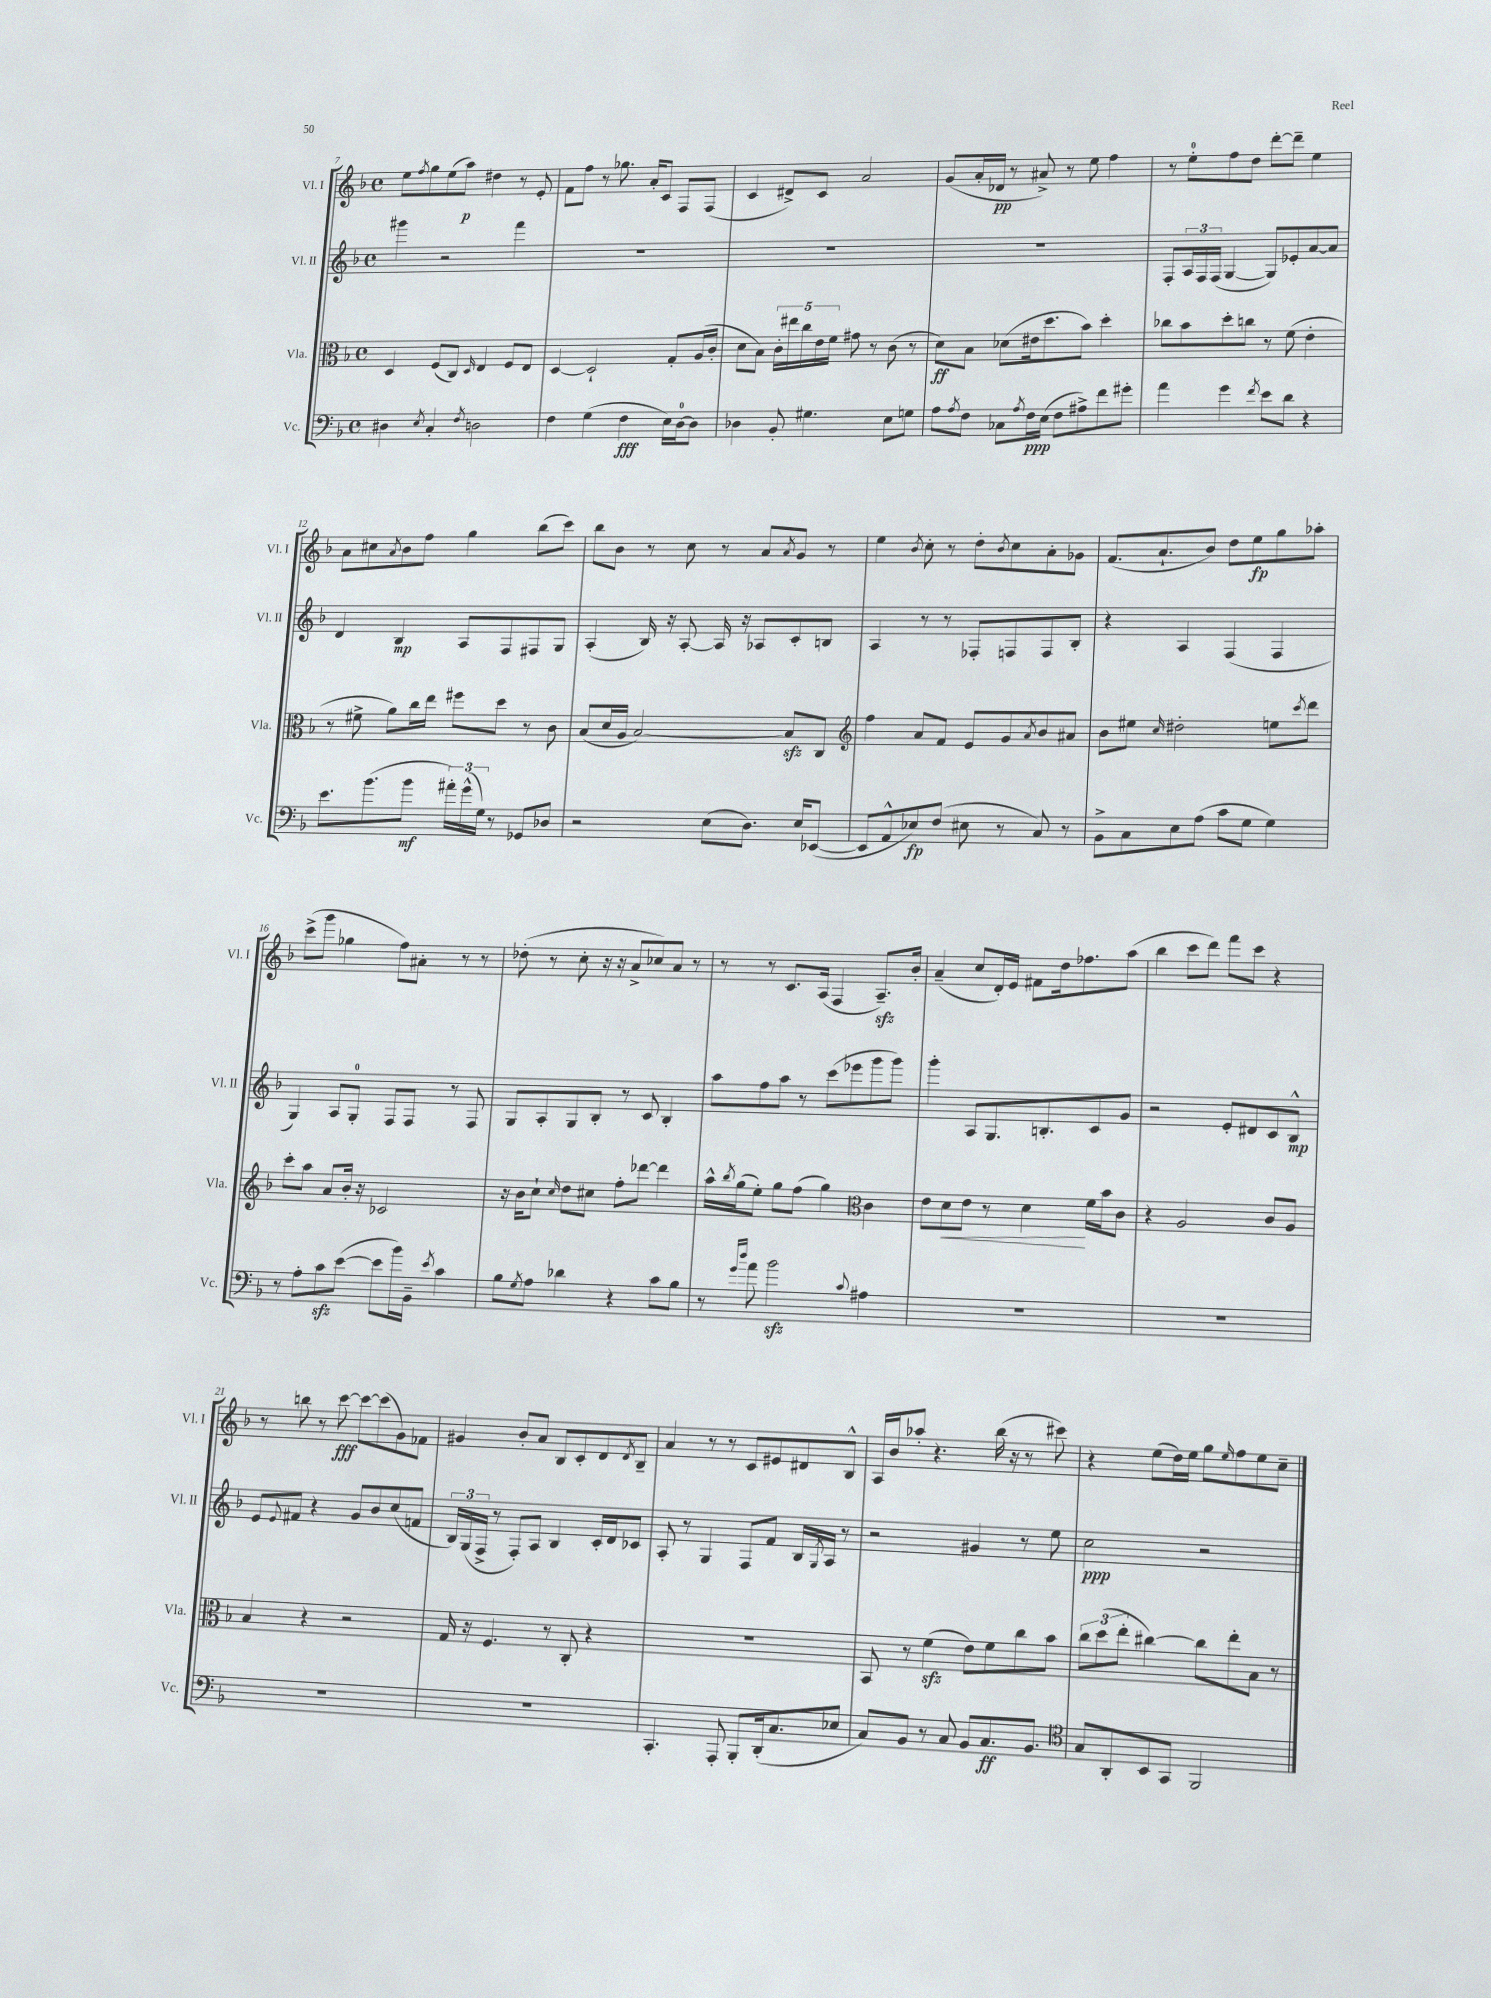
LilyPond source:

<<
\new StaffGroup <<
\new Staff = "s0" \with { instrumentName = "Vl. I" shortInstrumentName = "Vl. I" } {
    \clef treble \key f \major \defaultTimeSignature \time 4/4
    e''8 \acciaccatura { f''8 } g''8 e''8( a''8\p) dis''4 r8 e'8-. |
    f'8 f''8 r8 ges''8. a'16-. c'8 f8 f8( |
    c'4 dis'8->) c'8 a'2 |
    g'8( a'16-. des'16\pp r8 ais'8->) r8 e''8 f''4 |
    r8 e''8-0-. f''8 d''8 d'''8~-. d'''8-- e''4 |
    a'8 cis''8 \acciaccatura { a'8 } bes'8 f''8 g''4 bes''8( c'''8) |
    bes''8 bes'8 r8 c''8 r8 a'8 \acciaccatura { a'8 } g'8 r8 |
    e''4 \acciaccatura { bes'8 } c''8-. r8 d''8-. \acciaccatura { bes'8 } c''8 a'8-. ges'8 |
    f'8.( a'8.-! bes'8) d''8 e''8\fp g''8 aes''8-. |
    c'''8->( g'''8 ges''4 f''8) ais'8-. r8 r8 |
    des''8-.( r8 c''8-. r16 r16 a'8-> ces''8) a'8 r8 |
    r8 r8 c'8. a16( f4 a8.--\sfz) bes'16-. |
    a'4--( c''8 d'16-.) e'16 fis'8 d''16 fes''8. a''8( |
    bes''4 c'''8 d'''8) f'''8 c'''8 r4 |
    r8 b''8 r8 c'''8~\fff c'''8~ c'''8( g'8) fes'8 |
    gis'4 bes'8-. a'8 bes8 c'8-. d'8 \acciaccatura { d'8 } bes8-- |
    a'4 r8 r8 c'8 eis'8 dis'8 bes8-^ |
    a16 bes'16 aes''8-. r4. bes''16( r16 r8 cis'''8) |
    r4 e''8( d''16) e''16 g''8 \grace { e''16 } f''8 e''8 c''8-- \bar "|." |
}
\new Staff = "s1" \with { instrumentName = "Vl. II" shortInstrumentName = "Vl. II" } {
    \clef treble \key f \major \defaultTimeSignature \time 4/4
    gis'''4 r2 f'''4 |
    R1 |
    R1 |
    R1 |
    f8-. \tuplet 3/2 { a16 f16 f16( } g4~ g8) ees'8-. a'8~ a'8 |
    d'4 bes4\mp a8 f8 fis8 g8 |
    a4-.( bes16) r16 a8~-. a16 r16 aes8 c'8-. b8 |
    a4 r8 r8 fes8-. f8 f8 bes8-. |
    r4 a4 f4( f4 |
    g4) a8 g8-0-. f8 f8 r8 f8 |
    g8 a8-. g8 bes8-. r8 c'8 bes4-. |
    a''8 f''8 a''8 r8 c'''8( ees'''8 g'''8 g'''8) |
    g'''4-. a8 g8. b8.-. c'8 g'8 |
    r2 e'8-. dis'8 c'8 bes8-^\mp |
    e'8 \appoggiatura { e'8 } fis'8 r4 g'8 bes'8 c''8( f'8 |
    \tuplet 3/2 { bes16) g16( f16-> } r8 f8-.) a8 bes4 c'16-. d'16 ces'8 |
    a8-. r8 g4 f8 f'8 bes16 \acciaccatura { g8 } a16 r8 |
    r2 gis'4 r8 e''8 |
    c''2\ppp r2 \bar "|." |
}
\new Staff = "s2" \with { instrumentName = "Vla." shortInstrumentName = "Vla." } {
    \clef alto \key f \major \defaultTimeSignature \time 4/4
    d4 f8( c8) \grace { d16 } e4 f8 e8 |
    d4~ d2-! g8-. a16( c'16-. |
    d'8 bes8) \tuplet 5/4 { c'16-. eis''16 c''16 e'16 f'16 } gis'8 r8 c'8( r8 |
    d'8\ff) bes8 des'8( eis'16 d''8. bes'8) d''4-. |
    ces''8 bes'8 d''8-. c''8 r8 f'8( e'4-. |
    r8 fis'8-> a'8) c''16 e''16 fis''8 d''8 r8 c'8 |
    bes8( d'16 a16 bes2~) bes8\sfz c8 |
    \clef treble f''4 a'8 f'8 e'8 g'8 \acciaccatura { a'8 } bes'8 ais'8 |
    bes'8 eis''8 \grace { c''16 } dis''2-. e''8 \acciaccatura { c'''8 } d'''8 |
    c'''8-. a''8 a'8 bes'16-. r16 ces'2 |
    r16 bes'16 c''8-! \grace { c''16 } d''8 cis''8 f''8-. des'''8~ des'''4 |
    a''16-^ \acciaccatura { bes''8 } g''16( e''8-.) g''8 f''8( g''4) \clef alto c'4 |
    e'8 d'8\< e'8 r8 d'4\! f'16 bes'16 c'8 |
    r4 a2 c'8 a8 |
    bes4 r4 r2 |
    g16 r16 f4. r8 c8-. r4 |
    R1 |
    bes,8 r8 f'4\sfz( e'8) f'8 c''8 bes'8 |
    \tuplet 3/2 { c''8 d''8( e''8-. } cis''4~) cis''8 e''8-. bes8 r8 \bar "|." |
}
\new Staff = "s3" \with { instrumentName = "Vc." shortInstrumentName = "Vc." } {
    \clef bass \key f \major \defaultTimeSignature \time 4/4
    dis4 \acciaccatura { e8 } c4-. \acciaccatura { f8 } d2 |
    f4 g4( f4\fff e16) d16-0~ d8 |
    des4 bes,8-. gis4. e8 g8 |
    a8 \acciaccatura { a8 } f8 ces8 \acciaccatura { a8 } f16\ppp e16( f8 ais8->) f'8 gis'8-. |
    a'4 g'4 \acciaccatura { f'8 } e'8 d'8 r4 |
    e'8. bes'8.( bes'8\mf \tuplet 3/2 { ais'16-.) g'16-^( g16) } r8 ges,8 des8 |
    r2 e8( d8.) e16 ees,8~( |
    ees,8 a,8-^ ees8\fp) f8( eis8 r8 c8) r8 |
    bes,8-> c8 e8 a8( c'8 g8 g4) |
    r8 a8-. c'8\sfz e'8~( e'8 bes'16) bes,16-- \acciaccatura { e'8 } c'4 |
    bes8 \acciaccatura { g8 } a8 des'4 r4 c'8 bes8 |
    r8 \grace { g'16 d''16 } a'8 bes'2\sfz \appoggiatura { c'8 } ais4 |
    R1 |
    R1 |
    R1 |
    R1 |
    c,4.-. a,,8-. bes,,8-. d,16-.( c8. ees8 |
    c8) bes,8 r8 c8 bes,8 c8.\ff bes,8. |
    \clef tenor g8 a,8-. bes,8 g,8 f,2 \bar "|." |
}
>>
>>
\layout { \context { \Score currentBarNumber = #7 } }
